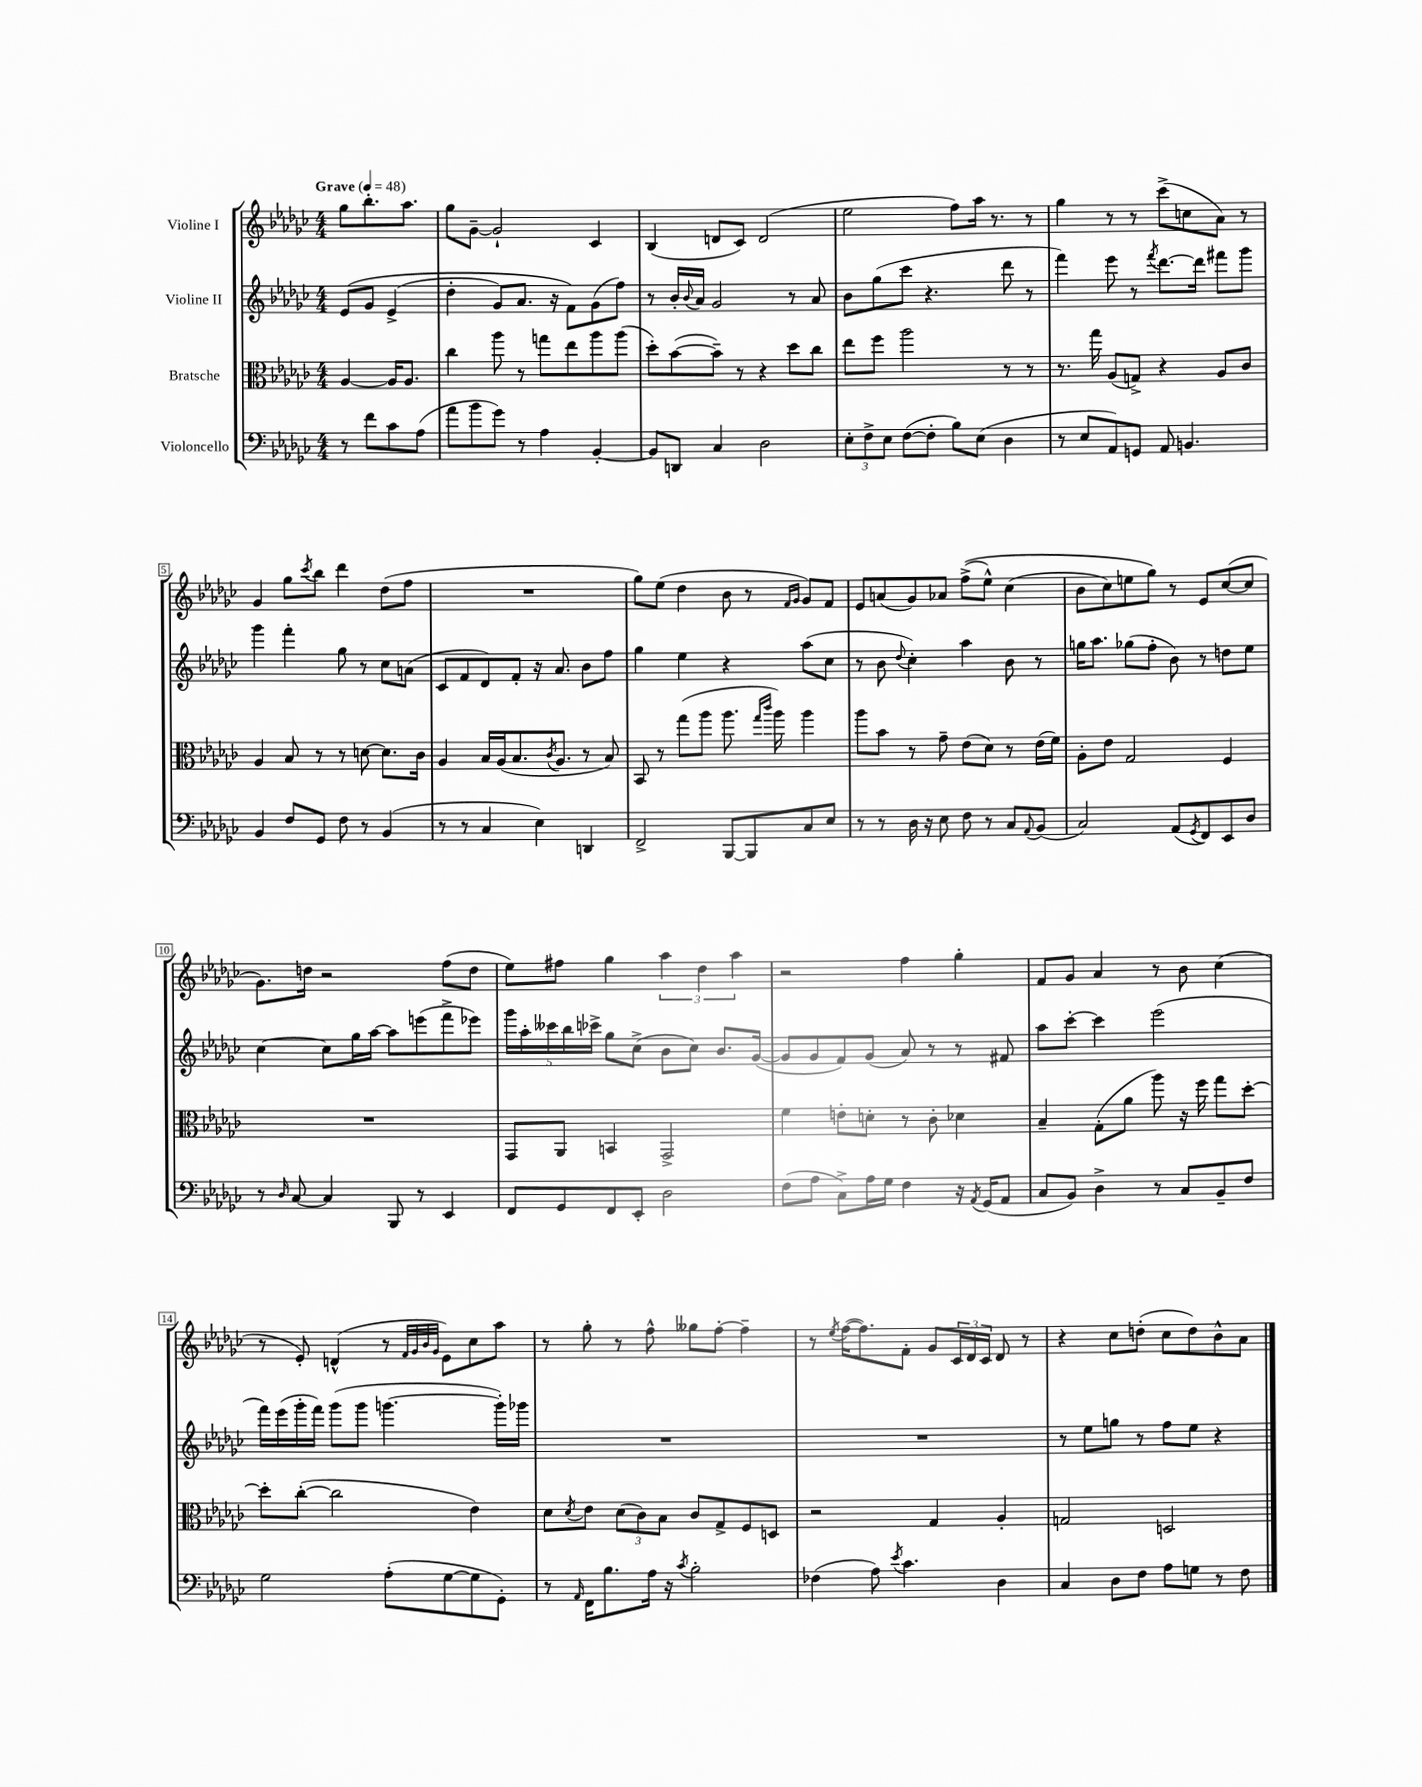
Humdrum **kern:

**kern	**kern	**kern	**kern
*staff4	*staff3	*staff2	*staff1
*clefF4	*clefC3	*clefG2	*clefG2
*k[b-e-a-d-g-c-]	*k[b-e-a-d-g-c-]	*k[b-e-a-d-g-c-]	*k[b-e-a-d-g-c-]
*M4/4	*M4/4	*M4/4	*M4/4
*MM48	*MM48	*MM48	*MM48
8r	[4A-/	&(8e-/L	8gg-\L
8f\L	.	8g-/J	8.bb-'\
8c-\	16A-/]LK	(4e-^/	.
.	8.A-/J	.	8.aa-\J
(8A-\J	.	.	.
=	=	=	=
8a-\L	4cc-\	4dd-'\	8gg-\L
8b-\	.	.	[8g-~\J
8g-\J)	8aa-\	8g-/L)	2g-`/]
8r	8r	8.a-/J	.
4A-\	8gg\L	.	.
.	.	16r	.
.	8ee-\	8f\L&)	.
[4BB-'/	8aa-\	(8g-\	4c-/
.	(8aa-\J	8ff\J)	.
=	=	=	=
8BB-/]L	8dd-'\L)	8r	(4B-/
8DD/J	([8b-\	16b-'/LL	.
.	.	8qqb-/	.
.	.	16a-/JJ	.
4C-/	8b-~\]J)	2g-/	8d/L
.	8r	.	8c-/J)
2D-\	4r	.	(2d/
.	8dd-\L	8r	.
.	8cc-\J	8a-/	.
=	=	=	=
12E-'\L	8ee-\L	8b-\L	2ee-\
12F^\	.	.	.
.	8ff\J	(8gg-\	.
12E-\J	.	.	.
([8F\L	2aa-\	8ccc-\J	.
8F'\]J	.	4.r	.
8B-\L)	.	.	8ff\L)
(8E-\J	.	.	16aa-\Jk
.	.	.	8.r
4D-\	8r	8ddd-\	.
.	8r	8r	8r
=	=	=	=
8r	8.r	4fff\)	4gg-\
8E-/L	.	.	.
.	16gg-\	.	.
8AA-/)	(8A-/L	8eee-\	8r
8GG/J	8G^/J)	8r	8r
.	.	8qfff/	.
8AA-/	4r	[8.ddd-\L	(8ccc-^\L
4.BB/	.	.	8cc\
.	.	16ddd-\]Jk	.
.	8A-/L	8fff#\L	8a-\J)
.	8c-/J	8ggg-\J	8r
=	=	=	=
4BB-/	4A-/	4ggg-\	4g-/
8F/L	8B-/	4fff'\	8gg-\L
.	.	.	8qccc-/
8GG-/J	8r	.	8bb-\J
8F\	8r	8gg-\	4ddd-\
8r	[8d\	8r	.
(4BB-/	8.d\]L	8cc-\L	(8dd-\L
.	.	(8a\J	8ff\J
.	16c-\Jk	.	.
=	=	=	=
8r	4A-/	8c-/L	1r
8r	.	8f/	.
4C-/	16B-/LL	8d-/)	.
.	(16A-/J	.	.
.	8.B-/	8f'/J	.
4E-\)	.	16r	.
.	8qc-/	.	.
.	8.A-/J	8.a-/	.
4DD/	8r	8b-\L	.
.	8B-/)	8ff\J	.
=	=	=	=
2FF^/	8BB-/	4gg-\	8gg-\L)
.	8r	.	(8ee-\J
.	(8gg-\L	4ee-\	4dd-\
.	8aa-\J	.	.
[8BBB-/L	8.aa-\	4r	8b-\
8BBB-/]	.	.	8r
.	16qqgg-/LL	.	.
.	16qqccc-/JJ	.	.
.	16aa-\)	.	.
.	.	.	16qqf/LL
.	.	.	16qqg-/JJ
8C-/	4aa-\	(8aa-\L	8g-/L)
8E-/J	.	8cc-\J	8f/J
=	=	=	=
8r	8aa-\L	8r	8e-/L
8r	8b-\J	8b-\	(8a/
.	.	8qqdd-/	.
16D-\	8r	4cc-'\)	8g-/)
16r	.	.	.
8E-\	8g-~\	.	8a-/J
8F\	(8e-\L	4aa-\	&((8ff^\L
8r	8d-\J)	.	8ee-^^\J)
8C-/L	8r	8b-\	(4cc-\
8qqAA-/	.	.	.
(8BB-/J	(16e-\LL	8r	.
.	16f\JJ)	.	.
=	=	=	=
2C-/)	8A-'\L	16gg\LK	8b-\L
.	.	8.aa-\J	.
.	8e-\J	.	8cc-\)
.	2G-/	(8gg-\L	8ee\
.	.	8ff'\J	8gg-\J&)
(8AA-/L	.	8b-\)	8r
8qGG-/	.	.	.
8FF/)	.	8r	8e-/L
8EE-/	4F/	8dd\L	([8cc-/
8D-/J	.	8ee-\J	8cc-/]J
=	=	=	=
8r	1r	[4cc-\	8.g-\L)
16qqD-/	.	.	.
[8C-/	.	.	.
.	.	.	16dd\Jk
4C-/]	.	8cc-\]L	2r
.	.	16gg-\L	.
.	.	[16aa-\JJ	.
8BBB-/	.	8aa-\]L	.
8r	.	(8eee\	.
4EE-/	.	8fff^\	(8ff\L
.	.	8eee-\J)	8dd\J
=	=	=	=
8FF/L	8GG-/L	20ggg-\LL	8ee-\L)
.	.	20aa-'\	.
.	.	20ccc--\	.
8GG-/	8AA-/J	.	8ff#\J
.	.	20bb-\	.
.	.	20ccc-^\JJ	.
8FF/	4BB/	8gg-\L	4gg-\
8EE-'/J	.	(8cc-^\J	.
2D-\	2GG-^/	8b-\L	6aa-\
.	.	8cc-\J)	.
.	.	.	6dd-\
.	.	8.b-/L	.
.	.	.	6aa-\
.	.	([16g-/Jk	.
=	=	=	=
(8F\L	4f\	8g-/]L	2r
8A-\J	.	8g-/	.
8C-^\L)	8e'\L	8f/)	.
16A-\L	8d'\J	(8g-/J	.
16G-\JJ	.	.	.
4F\	8r	8a-/)	4ff\
.	8c-'\	8r	.
16r	4d-\	8r	4gg-'\
8qAA-/	.	.	.
(16GG-/LK	.	.	.
8AA-/J	.	8f#/	.
=	=	=	=
8C-/L	4B-~/	8aa-\L	8f/L
8BB-/J)	.	[8ccc-'\J	8g-/J
4D-^\	(8G-'\L	4ccc-\]	4a-/
.	8a-\J	.	.
8r	8aa-\)	(2eee-\	8r
8C-/L	16r	.	8b-\
.	16ff\	.	.
8BB-~/	8gg-\L	.	(4cc-\
8F/J	[8dd-'\J	.	.
=	=	=	=
2G-\	8dd-'\]L	16fff\LL)	8r
.	.	(16eee-\	.
.	([8cc-'\J	16ggg-'\	8e-'/)
.	.	16fff\JJ)	.
.	2cc-\]	(8ggg-\L	(4d^^/
.	.	8ggg-\J	.
(8A-'\L	.	[4.ggg\	8r
.	.	.	32qqf/LLL
.	.	.	32qqg-/
.	.	.	32qqb-/
.	.	.	32qqg-/JJJ
[8G-\	.	.	8e-\L)
8G-\]	4e-\)	.	8cc-\
8GG-'\J)	.	16ggg'\]LL)	8aa-\J
.	.	16ggg-\JJ	.
=	=	=	=
8r	8d-\L	1r	8r
16qqAA-/	8qd-/	.	.
16FF\LK	8e-\J	.	8gg-'\
8.B-\	.	.	.
.	(12d-\L	.	8r
.	12c-\)	.	.
16A-\Jk	.	.	8ff^^\
.	12B-\J	.	.
16r	.	.	.
8qc-/	.	.	.
2B-'\	8c-/L	.	8gg--\L
.	8G-^/	.	[8ff'\J
.	8F/	.	4ff~\]
.	8D/J	.	.
=	=	=	=
(4F-\	2r	1r	8r
.	.	.	8qee-/
.	.	.	([16ff\LK
.	.	.	8.ff\])
8A-\)	.	.	.
8qe-/	.	.	.
4.c-\	.	.	8f'\J
.	4G-/	.	8g-/L
.	.	.	24c-/L
.	.	.	24d-/
.	.	.	24c-/JJ
4D-\	4A-'/	.	8d-/
.	.	.	8r
=	=	=	=
4C-/	2G/	8r	4r
.	.	8ee-\L	.
8D-\L	.	8gg\J	8cc-\L
8F\J	.	8r	(8dd'\J
8A-\L	2D/	8ff\L	8cc-\L
8G\J	.	8ee-\J	8dd\)
8r	.	4r	8b-^^\
8F\	.	.	8a-\J
==	==	==	==
*-	*-	*-	*-
